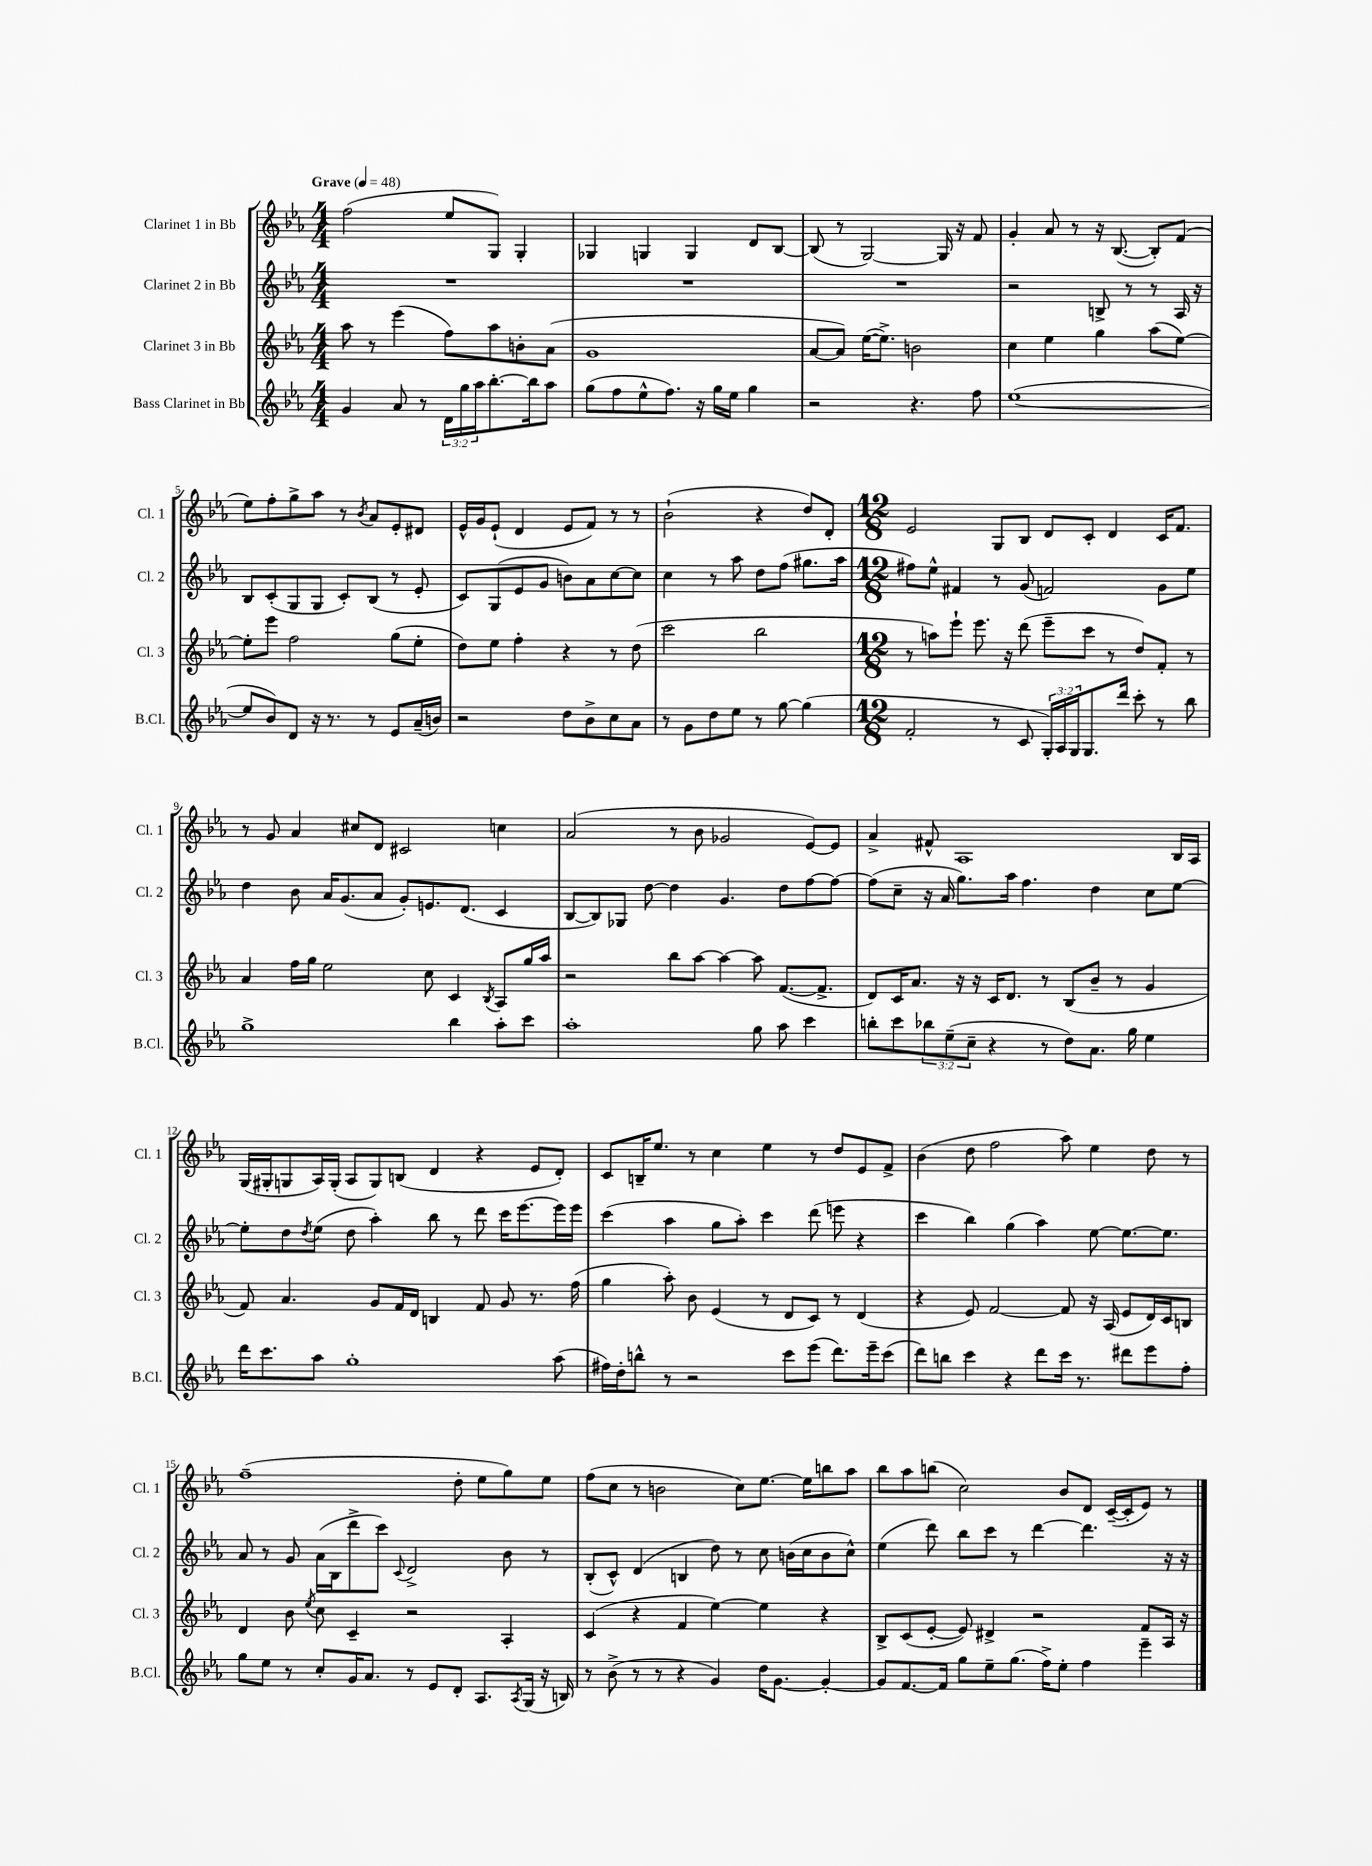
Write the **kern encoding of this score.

**kern	**kern	**kern	**kern
*part4	*part3	*part2	*part1
*staff4	*staff3	*staff2	*staff1
*I"Bass Clarinet in Bb	*I"Clarinet 3 in Bb	*I"Clarinet 2 in Bb	*I"Clarinet 1 in Bb
*I'B.Cl.	*I'Cl. 3	*I'Cl. 2	*I'Cl. 1
*clefG2	*clefG2	*clefG2	*clefG2
*k[b-e-a-]	*k[b-e-a-]	*k[b-e-a-]	*k[b-e-a-]
*M4/4	*M4/4	*M4/4	*M4/4
*MM48	*MM48	*MM48	*MM48
=1	=1	=1	=1
!	!	!	!LO:TX:a:B:t=Grave
4g/	8aa-\	1r	(2ff\
.	8r	.	.
8a-/	(4eee-\	.	.
8r	.	.	.
24d\LL	8ff\L)	.	8ee-/L
24gg\	.	.	.
24aa-\J	.	.	.
[8.bb-'\	8aa-\	.	8G/J)
.	8bn'\	.	4G'/
16bb-\k]	.	.	.
8aa-\J	(8a-\J	.	.
=2	=2	=2	=2
(8gg\L	1g	1r	4G-X/
8ff\	.	.	.
8ee-^^\	.	.	4Gn/
8.ff\J)	.	.	.
.	.	.	4G/
16r	.	.	.
16gg\LL	.	.	.
16ee-\JJ	.	.	.
4gg\	.	.	8d/L
.	.	.	[8B-/J
=3	=3	=3	=3
2r	[8a-/L	1r	(8B-/]
.	8a-/J])	.	8r
.	([16ee-\KL	.	[2G/)
.	8.ee-^\J])	.	.
4.r	2bn\	.	.
.	.	.	16G/]
.	.	.	16r
8ff\	.	.	8f/
=4	=4	=4	=4
([1ee-	4cc\	2r	4g'/
.	4ee-\	.	8a-/
.	.	.	8r
.	4gg\	8Bn^/	16r
.	.	.	([8.B-/
.	.	8r	.
.	(8aa-\L	8r	8B-'/L])
.	[8ee-\J)	16A-/	(8f/J
.	.	16r	.
!!LO:LB:g=z
=5	=5	=5	=5
8ee-/L]	8ee-'\L]	8B-/L	8ee-\L)
8b-/)	8eee-\J	(8c'/	8ff'\
8d/J	2ff\	8G/	8gg^\
16r	.	8G/J	8aa-\J
8.r	.	.	.
.	.	8c'/L)	8r
.	.	.	8qb-/
8r	.	(8B-/J	8a-/L
8e-/L	(8gg\L	8r	8e-'/
(16a-~/L	8ee-'\J	8e-'/	8d#X/J
16bn/JJ)	.	.	.
=6	=6	=6	=6
2r	8dd\L)	8c/L)	16e-^^/LL
.	.	.	16g/J
.	8ee-\J	(8G/	(8e-`/J
.	4ff'\	8e-/	4d/
.	.	8g/J	.
8dd\L	4r	8bn\L)	8e-/L
8b-^\	.	8a-\	8f/J)
8cc\	8r	[8cc\	8r
8a-\J	(8dd\	8cc\J]	8r
=7	=7	=7	=7
8r	2ccc\	4cc\	(2b-`\
8g\L	.	.	.
8dd\	.	8r	.
8ee-\J	.	8aa-\	.
8r	2bb-\	8dd\L	4r
[8gg\	.	(8ff\J	.
(4gg\]	.	8.gg#X\L	8dd/L)
.	.	.	8d'/J
.	.	16aa-\Jk	.
=8	=8	=8	=8
*M12/8	*M12/8	*M12/8	*M12/8
2f'/	8r	8ff#X\L)	2e-/
.	8aan\L)	8ee-^^\J	.
.	8eee-`\J	4f#X/	.
.	8.eee-\	.	.
8r	.	8r	8G/L
.	16r	.	.
8c/	(8ddd\	(8g/	8B-/J
24G'/LL)	8eee-~\L	2fn/)	8d/L
24A-/	.	.	.
24G/J	.	.	.
8.G/	8ccc\J	.	8c'/J
.	8r	.	4d/
16ddd/Jk	.	.	.
8ccc'\	8dd/L)	.	.
8r	8f'/J	8g\L	16c/KL
.	.	.	8.f/J
8bb-\	8r	8ee-\J	.
!!LO:LB:g=z
=9	=9	=9	=9
1gg^	4a-/	4dd\	8r
.	.	.	8g/
.	16ff\LL	8b-\	4a-/
.	16gg\JJ	.	.
.	2ee-\	16a-/KL	.
.	.	(8.g/	.
.	.	.	8cc#X/L
.	.	8a-/J	8d/J
.	.	8g'/L)	2c#X/
.	8cc\	8.en/	.
4bb-\	4c/	.	.
.	.	(8.d/J	.
.	8qB-/	.	.
8aa-'\L	8A-/L	4c/	4ccn\
8ccc\J	16gg/L	.	.
.	16aa-/JJ	.	.
=10	=10	=10	=10
1aa-'	2r	[8B-/L	(2a-/
.	.	8B-/])	.
.	.	8G-X/J	.
.	.	[8dd\	.
.	8bb-\L	4dd\]	8r
.	[8aa-\J	.	8b-\
.	4aa-\_	4.g/	2g-X/
8gg\	8aa-\]	.	.
8aa-\	([8.f/L	8dd\L	.
4ccc\	.	[8ff\	[8e-/L)
.	8.f^/J]	.	.
.	.	8ff\J_	8e-/J]
=11	=11	=11	=11
8bbn'\L	8d/L)	(8ff\L]	4a-^/
8ccc\	16c/K	8cc~\J	.
.	8.a-/J	.	.
12bb-X\	.	16r	8f#X^^/
.	.	16a-/	.
(12ee-~\	.	.	.
.	16r	8.gg\L)	1A-
12cc~\J	.	.	.
.	16r	.	.
4r	16c/KL	.	.
.	8.d/J	16aa-\Jk	.
.	.	4.ff\	.
8r	8r	.	.
8dd\L)	(8B-/L	.	.
8.a-\J	8b-~/J	4dd\	.
.	8r	.	.
16gg\	.	.	.
4ee-\	4g/	8cc\L	.
.	.	[8ee-\J	16B-/LL
.	.	.	16A-/JJ
!!LO:LB:g=z
=12	=12	=12	=12
16ddd\KL	8f/)	8ee-'\L]	(16G/LL
8.ccc\	.	.	16G#X'/J
.	4.a-/	8dd\	8Gn/
.	.	8qdd/	.
8aa-\J	.	(8ee-\J	16A-/L)
.	.	.	(16G'/JJ
1gg'	.	8dd\	8A-/L
.	8g/L	4aa-'\)	8G/)
.	16f/L	.	(8Bn/J
.	16d/JJ	.	.
.	4Bn/	8bb-\	4d/
.	.	8r	.
.	8f/	8ddd\	4r
.	8g/	16ccc\KL	.
.	.	[8.eee-\	.
.	8.r	.	8e-/L
(8aa-\	.	16eee-\L]	8d'/J)
.	(16ff\	16eee-\JJ	.
=13	=13	=13	=13
16ff#X\LL)	4gg\	(4ccc\	8c/L
16dd'\J	.	.	.
8bbn^^\J	.	.	16Bn~/K
.	.	.	8.ee-/J
8r	8aa-'\)	4aa-\	.
2r	8b-\	.	8r
.	(4e-/	8gg\L	4cc\
.	.	8aa-'\J)	.
.	8r	4ccc\	4ee-\
8ccc\L	8d/L	.	.
(8eee-\J	8c/J)	(8ddd\	8r
8.ddd\L)	8r	8eeen\	8dd/L
.	(4d/	4r	8e-/
16eee-~\k	.	.	.
(8ccc\J	.	.	8f^/J
=14	=14	=14	=14
8ddd\L)	4r	4ccc\	(4b-\
8bbn\J	.	.	.
4ccc\	8e-/)	4bb-\)	8dd\
.	[2f/	.	2ff\
4r	.	(4gg\	.
8ddd\L	.	4aa-\)	.
16ccc\Jk	8f/]	.	8aa-\)
8.r	.	.	.
.	16r	[8ee-\	4ee-\
.	(16A-/	.	.
8ddd#X\L	8e-/L	8.ee-\L_	.
8eee-\	16d/L)	.	8dd\
.	16c/J	8.ee-\J]	.
8ff'\J	8Bn/J	.	8r
!!LO:LB:g=z
=15	=15	=15	=15
8gg\L	4d/	8a-/	(1ff~
8ee-\J	.	8r	.
8r	8b-\	8g/	.
.	8qee-/	.	.
8cc'/L	8cc\	(16a-\LL	.
.	.	16B-\J	.
16g/K	4c~/	8ddd^\	.
8.a-/J	.	.	.
.	.	8ccc\J)	.
.	.	8qqc/	.
8r	2r	2d^/	.
8e-/L	.	.	.
8d'/J	.	.	8dd'\
8.A-/L	.	.	8ee-\L
.	4A-'/	8b-\	8gg\)
8qA-/	.	.	.
(16G/Jk	.	.	.
16r	.	8r	8ee-\J
16Bn/)	.	.	.
=16	=16	=16	=16
8r	(4c/	(8B-'/L	(8ff\L
(8b-^\	.	8c^^/J)	8cc\J
8r	4r	(4d/	8r
8r	.	.	2bn\
4r	4f/	4Bn/	.
4g/)	[4ee-\)	8dd\)	.
.	.	8r	8cc\L)
16dd\KL	4ee-\]	8cc\	[8.ee-\J
[8.g\J	.	.	.
.	.	(16bn\LL	.
.	.	16cc\J	16ee-\KL]
4g'/_	4r	8b\	8bbn\
.	.	8cc^^\J)	8aa-\J
=17	=17	=17	=17
8g/L]	8B-^/L	(4ee-\	8bb-\L
[8.f/	(8c/	.	8aa-\
.	[8e-'/J	8ddd\)	(8bbn\J
16f/Jk]	.	.	.
8gg\L	8e-/])	8bb-\L	2cc\)
8ee-~\	4d#X^/	8ccc\J	.
(8.gg\J	.	8r	.
.	2r	[4ddd\	.
16ff^\KL)	.	.	.
8ee-'\J	.	.	8b-/L
4ff\	.	4.ddd\]	8d/J
.	.	.	([16c~/LL
.	.	.	16c'/J]
4eee-~\	8f/L	.	8e-/J)
.	16A-/Jk	16r	8r
.	16r	16r	.
==	==	==	==
*-	*-	*-	*-
